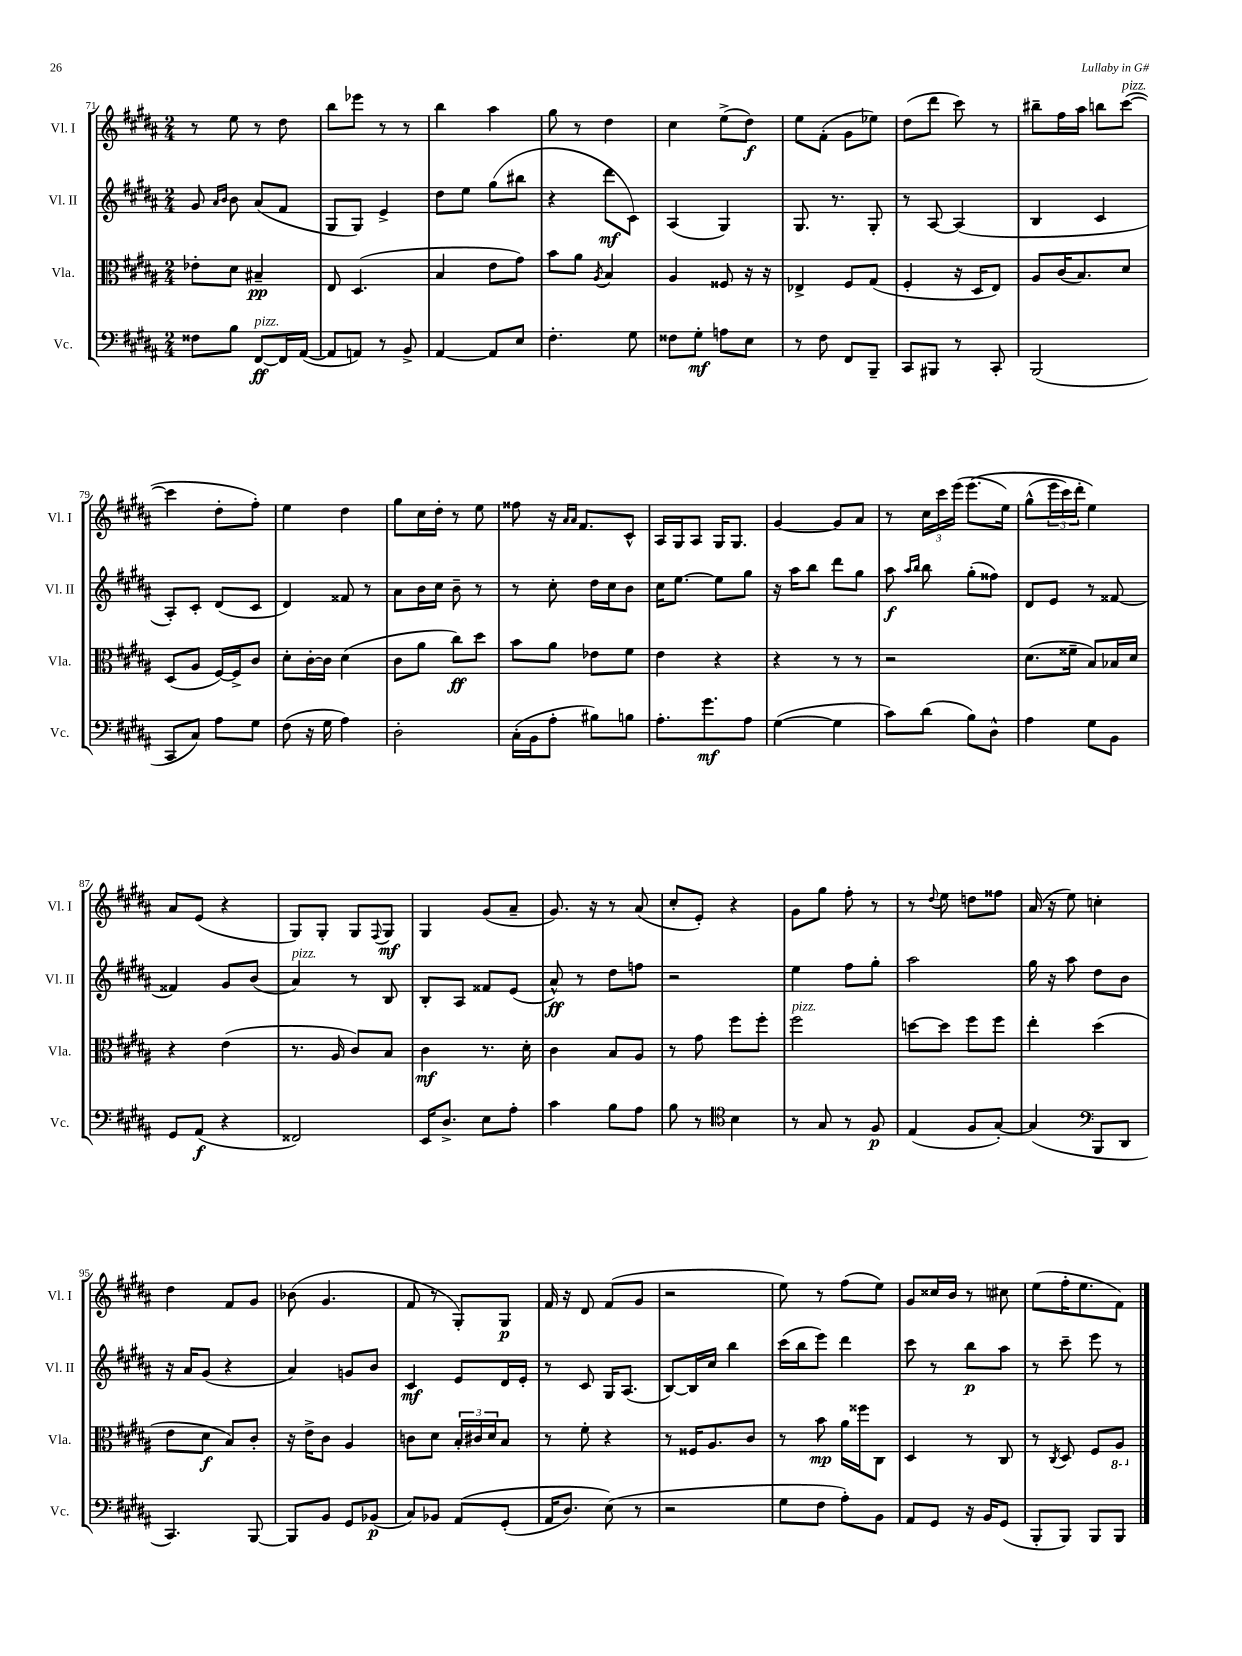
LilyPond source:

<<
\new StaffGroup <<
\new Staff = "s0" \with { instrumentName = "Vl. I" shortInstrumentName = "Vl. I" } {
    \clef treble \key b \major \numericTimeSignature \time 2/4
    r8 e''8 r8 dis''8 |
    b''8 ees'''8 r8 r8 |
    b''4 ais''4 |
    gis''8 r8 dis''4 |
    cis''4 e''8->( dis''8\f) |
    e''8 fis'8-.( gis'8 ees''8) |
    dis''8( dis'''8 cis'''8) r8 |
    bis''8-- fis''16 ais''16 b''8 cis'''8~^\markup { \italic "pizz." }( |
    cis'''4 dis''8-. fis''8-.) |
    e''4 dis''4 |
    gis''8 cis''16 dis''16-. r8 e''8 |
    fisis''8 r16 \grace { ais'16 ais'16 } fis'8. cis'8-^ |
    ais16 gis16 ais8 gis16 gis8. |
    gis'4~ gis'8 ais'8 |
    r8 \tuplet 3/2 { cis''16 cis'''16 e'''16( } e'''8.\( e''16) |
    gis''8-^( \tuplet 3/2 { e'''16 cis'''16) dis'''16-. } e''4\) |
    ais'8 e'8( r4 |
    gis8) gis8-. gis8 \appoggiatura { fis8 } gis8\mf |
    gis4 gis'8( ais'8-- |
    gis'8.) r16 r8 ais'8( |
    cis''8-. e'8-.) r4 |
    gis'8 gis''8 fis''8-. r8 |
    r8 \appoggiatura { dis''8 } e''8 d''8 fisis''8 |
    ais'16( r16 e''8) c''4-. |
    dis''4 fis'8 gis'8 |
    bes'8( gis'4. |
    fis'8 r8 gis8-.) gis8\p |
    fis'16 r16 dis'8 fis'8( gis'8 |
    r2 |
    e''8) r8 fis''8( e''8) |
    gis'8 cisis''16 b'16 r8 cis''8 |
    e''8( fis''16-. e''8. fis'8) \bar "|." |
}
\new Staff = "s1" \with { instrumentName = "Vl. II" shortInstrumentName = "Vl. II" } {
    \clef treble \key b \major \numericTimeSignature \time 2/4
    gis'8 \grace { ais'16 b'16 } b'8 ais'8( fis'8 |
    gis8 gis8) e'4-> |
    dis''8 e''8 gis''8( bis''8 |
    r4 dis'''8\mf cis'8) |
    ais4( gis4) |
    gis8. r8. gis8-. |
    r8 ais8~ ais4( |
    b4 cis'4 |
    ais8-.) cis'8-. dis'8( cis'8 |
    dis'4) fisis'8 r8 |
    ais'8 b'16 cis''16 b'8-- r8 |
    r8 cis''8-. dis''16 cis''16 b'8 |
    cis''16 e''8.~ e''8 gis''8 |
    r16 ais''16 b''8 dis'''8 gis''8 |
    ais''8\f \grace { ais''16 b''16 } b''8 gis''8-.( fisis''8) |
    dis'8 e'8 r8 fisis'8~ |
    fisis'4 gis'8 b'8( |
    ais'4^\markup { \italic "pizz." }) r8 b8 |
    b8-. ais8 fisis'8 e'8( |
    ais'8-^\ff) r8 dis''8 f''8 |
    r2 |
    e''4 fis''8 gis''8-. |
    ais''2 |
    gis''16 r16 ais''8 dis''8 b'8 |
    r16 ais'16 gis'8( r4 |
    ais'4) g'8 b'8 |
    cis'4\mf e'8 dis'16 e'16-. |
    r8 cis'8 gis16 ais8.( |
    b8~) b16 cis''16 b''4 |
    cis'''16( b''16 e'''8) dis'''4 |
    cis'''8 r8 b''8\p ais''8 |
    r8 cis'''8-- e'''8 r8 \bar "|." |
}
\new Staff = "s2" \with { instrumentName = "Vla." shortInstrumentName = "Vla." } {
    \clef alto \key b \major \numericTimeSignature \time 2/4
    ees'8-. dis'8 bis4--\pp |
    e8 dis4.( |
    b4 e'8 gis'8) |
    b'8 ais'8 \acciaccatura { ais8 } b4 |
    ais4 fisis8 r16 r16 |
    ees4-> fis8 gis8( |
    fis4-. r16 dis16 e8) |
    ais8 cis'16( b8.) dis'8 |
    dis8( ais8 fis16~) fis16-> cis'8 |
    dis'8-. cis'16~-. cis'16 dis'4( |
    cis'8 ais'8 cis''8\ff) dis''8 |
    b'8 ais'8 ees'8 fis'8 |
    e'4 r4 |
    r4 r8 r8 |
    r2 |
    dis'8.( fisis'16-- b8) bes16 dis'16 |
    r4 e'4( |
    r8. ais16 cis'8) b8 |
    cis'4\mf r8. dis'16-. |
    cis'4 b8 ais8 |
    r8 gis'8 fis''8 fis''8-. |
    fis''2^\markup { \italic "pizz." } |
    d''8~ d''8 fis''8 fis''8 |
    e''4-. dis''4( |
    e'8 dis'8\f b8) cis'8-. |
    r16 e'16-> cis'8 ais4 |
    c'8 dis'8 \tuplet 3/2 { b16-. cis'16 dis'16 } b8 |
    r8 fis'8-. r4 |
    r8 fisis16 ais8. cis'8 |
    r8 b'8\mp ais'16 fisis''16 cis8 |
    dis4 r8 cis8 |
    r8 \acciaccatura { cis8 } dis8 fis8 \ottava #-1 ais,8 \ottava #0 \bar "|." |
}
\new Staff = "s3" \with { instrumentName = "Vc." shortInstrumentName = "Vc." } {
    \clef bass \key b \major \numericTimeSignature \time 2/4
    fisis8 b8 fis,8~\ff^\markup { \italic "pizz." } fis,16 ais,16~( |
    ais,8 a,8) r8 b,8-> |
    ais,4~ ais,8 e8 |
    fis4.-. gis8 |
    fisis8 gis8-.\mf a8 e8 |
    r8 fis8 fis,8 b,,8-- |
    cis,8 bis,,8 r8 cis,8-. |
    b,,2( |
    cis,8 cis8) ais8 gis8 |
    fis8( r16 gis16 ais4) |
    dis2-. |
    cis16-.( b,16 ais8-. bis8) b8 |
    ais8.-. gis'8.\mf ais8 |
    gis4~( gis4 |
    cis'8) dis'8( b8) dis8-^ |
    ais4 gis8 b,8 |
    gis,8 ais,8\f( r4 |
    fisis,2) |
    e,16 dis8.-> e8 ais8-. |
    cis'4 b8 ais8 |
    b8 r8 \clef tenor b4 |
    r8 gis8 r8 fis8\p |
    e4( fis8 gis8~-.) |
    gis4( \clef bass b,,8 dis,8 |
    cis,4.) b,,8~ |
    b,,8 b,8 gis,8 bes,8\p( |
    cis8) bes,8 ais,8\( gis,8-.( |
    ais,16 dis8.) e8(\) r8 |
    r2 |
    gis8 fis8 ais8-.) b,8 |
    ais,8 gis,8 r16 b,16 gis,8( |
    b,,8-. b,,8) b,,8 b,,8 \bar "|." |
}
>>
>>
\layout { \context { \Score currentBarNumber = #71 } }
